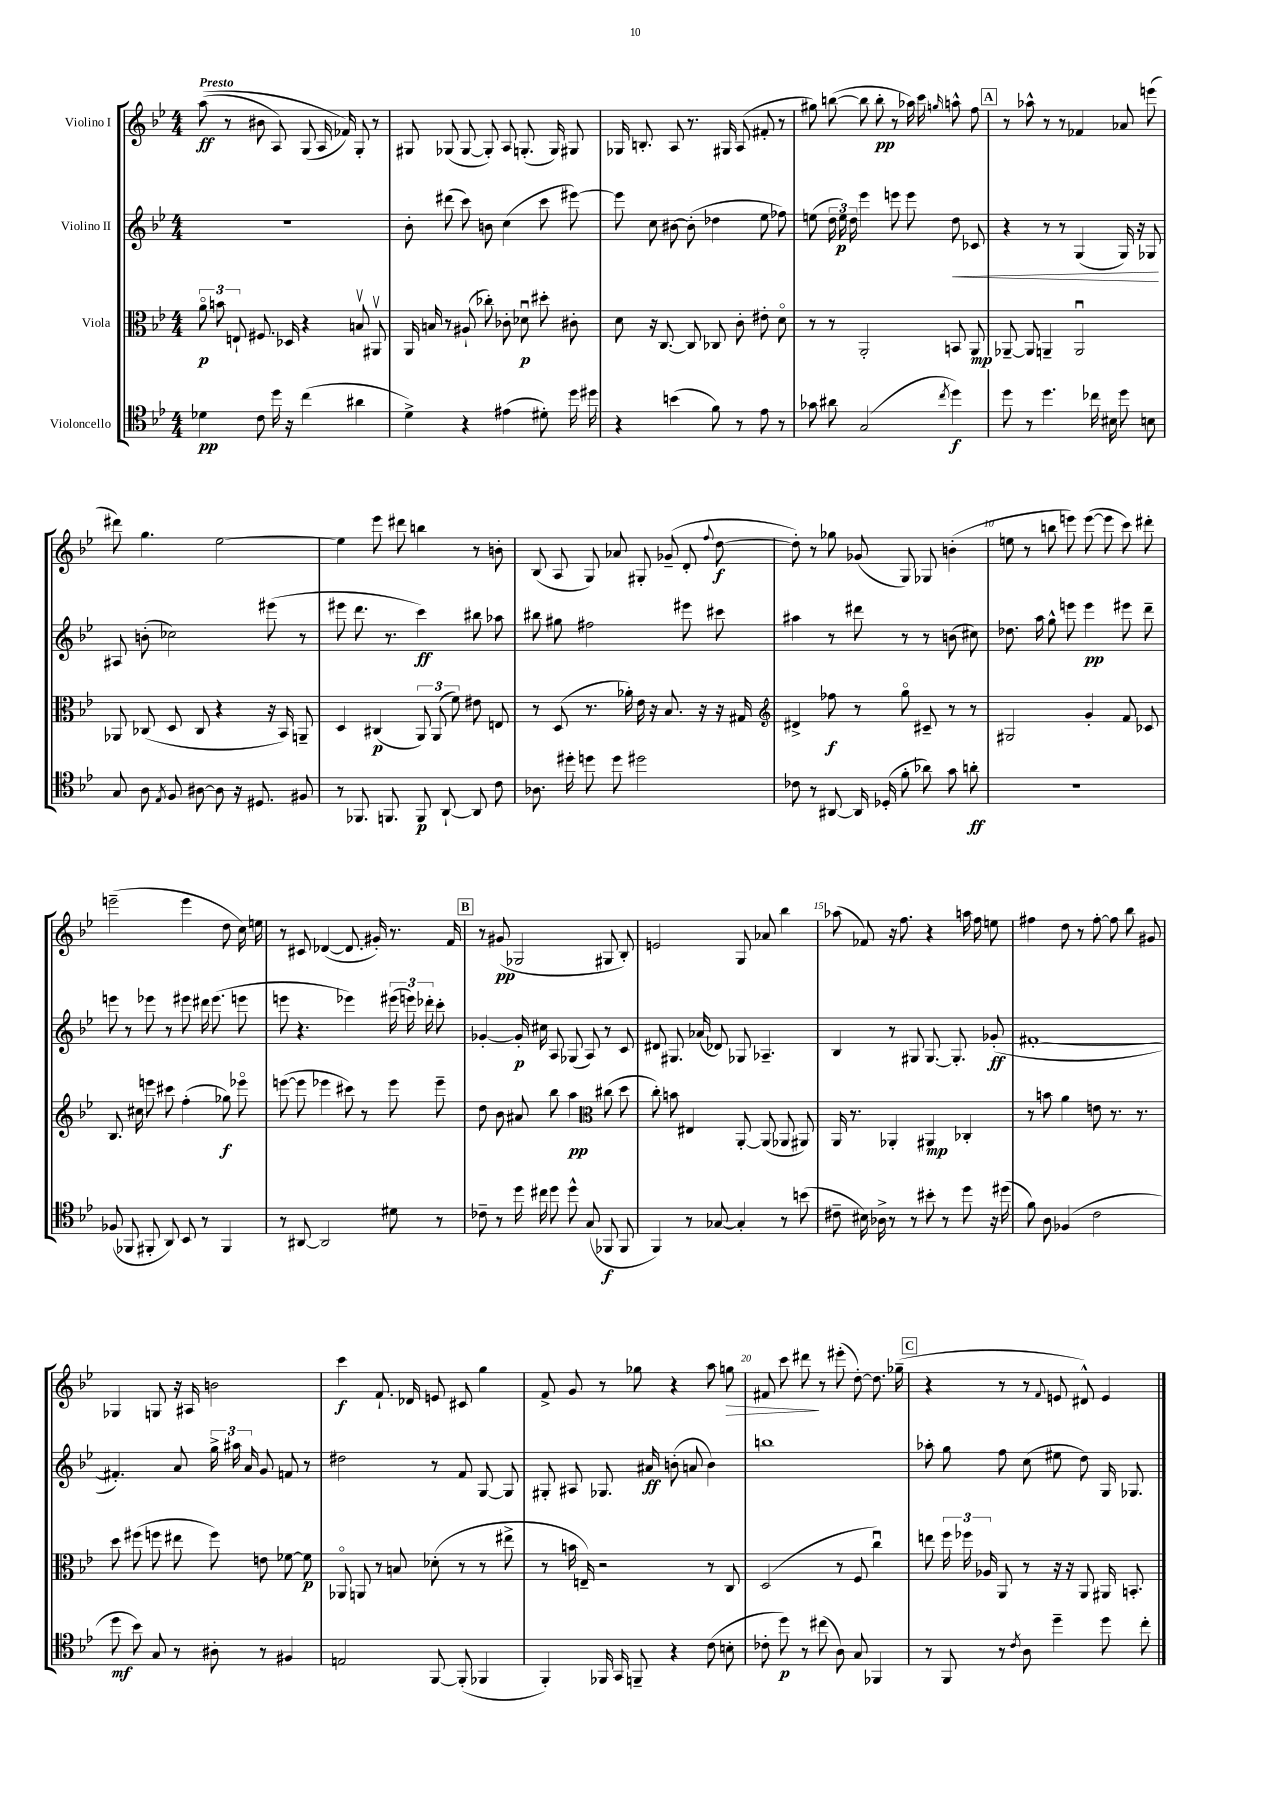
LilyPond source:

<<
\new StaffGroup <<
\new Staff = "s0" \with { instrumentName = "Violino I" } {
    \clef treble \key bes \major \numericTimeSignature \time 4/4 \tempo "Presto"
    \autoBeamOff a''8\ff(\( r8 bis'8 a8) g8( a16 fes'16)\) g8-. r8 |
    gis8 ges8( ges8~ ges8-.) a8 g8.-.( g16) gis8 |
    ges16 b8.-. a8 r8. gis16 a8( fis'8-. r8 |
    gis''8) b''8~( b''8 b''8-.\pp r8 aes''16) c'''16 \grace { g''16 } a''8-^ f''8 |
    \mark \markup { \box "A" } r8 aes''8-^ r8 r8 fes'4 aes'8 e'''8( |
    dis'''8) g''4. ees''2~ |
    ees''4 ees'''8 dis'''8 b''4 r8 b'8-. |
    bes8( a8 g8) aes'8 gis8-. ges'8--( d'8-. \appoggiatura { f''8 } d''8~\f |
    d''8-.) r8 ges''8 ges'8( g8) ges8 b'4-.( |
    e''8 r8 b''8 e'''8) e'''8~( e'''8 c'''8) dis'''8-. |
    e'''2--( e'''4 d''8 c''16) e''16 |
    r8 cis'8 des'4~( des'8. gis'16-.) r8. f'16 |
    \mark \markup { \box "B" } r8 gis'8\pp( ges2 gis8 bes8-.) |
    e'2 g8 aes'8 bes''4 |
    aes''8( fes'8) r16 f''8. r4 a''16 f''16 e''8 |
    fis''4 d''8 r8 fis''8~-. fis''8 bes''8 gis'8 |
    ges4 g8 r16 ais16 b'2 |
    c'''4\f f'8.-! des'16 e'8 cis'8 g''4 |
    f'8-> g'8 r8 ges''8 r4 a''8 g''8\> |
    fis'8 c'''8 dis'''8\! r8 eis'''8-.( d''8~-.) d''8. ges''16--( |
    \mark \markup { \box "C" } r4 r8 r8 \appoggiatura { f'8 } e'8 dis'8-^) e'4 \bar "|." |
}
\new Staff = "s1" \with { instrumentName = "Violino II" } {
    \clef treble \key bes \major \numericTimeSignature \time 4/4
    \autoBeamOff R1 |
    bes'8-. dis'''8( c'''8) b'8 c''4( c'''8 eis'''8~) |
    eis'''8 c''8 bis'8~ bis'8-.( des''4 ees''8 fes''8) |
    e''8( \tuplet 3/2 { d''16 e''16\p) d''16 } ees'''4 e'''8 e'''8 d''8\< ces'8 |
    \mark \markup { \box "A" } r4 r8 r8 g4( g16) r16 ges8\! |
    ais8 b'8-.( ces''2) eis'''8( r8 |
    eis'''8 d'''8. r8. c'''4\ff) bis''8 aes''8 |
    bis''8 gis''8 fis''2 eis'''8 cis'''8 |
    ais''4 r8 dis'''8 r8 r8 b'8( cis''8) |
    des''8. a''16 g''8-^ e'''8 e'''4\pp eis'''8 d'''8-- |
    e'''8 r8 ees'''8 r8 eis'''8 dis'''16 eis'''8.( e'''8 |
    e'''8 r4. ees'''4) \tuplet 3/2 { eis'''16( e'''16) des'''16-. } c'''8-. |
    \mark \markup { \box "B" } ges'4~-. ges'16-.\p cis''16 a8 ges8( a8) r8 c'8 |
    dis'8 gis8. aes'16( des'8) ges8 aes4.-- |
    bes4 r8 gis8 gis8.~ gis8.-. ges'8-.\ff( |
    fis'1~-. |
    fis'4.-.) a'8 \tuplet 3/2 { g''16-> ais''16 a'16 } g'8 f'8 r8 |
    dis''2 r8 f'8 g8~ g8 |
    gis8-. ais8 ges8. ais'16\ff b'8-.( a'8 b'4) |
    b''1 |
    \mark \markup { \box "C" } aes''8-. g''8 f''8 c''8( eis''8 d''8) g16 ges8. \bar "|." |
}
\new Staff = "s2" \with { instrumentName = "Viola" } {
    \clef alto \key bes \major \numericTimeSignature \time 4/4
    \autoBeamOff \tuplet 3/2 { a'8\flageolet\p b'8 e8-! } fis8. des16 r4 b8\upbow ais,8\upbow |
    a,16 b16 r8 ais8-!( ces''8-.) ces'8-. des'8\downbow\p dis''8-. cis'8-. |
    d'8 r16 c8.~ c8 ces8 c'8-. eis'8-. d'8\flageolet |
    r8 r8 a,2-. b,8 a,8\mp |
    \mark \markup { \box "A" } aes,8~-- aes,8 a,4-- a,2\downbow |
    aes,8 ces8( d8 ces8 r4 r16 bes,16) a,8-- |
    d4 cis4\p( \tuplet 3/2 { a,8) a,8( f'8) } eis'8 e8 |
    r8 d8( r8. aes'16-.) ees'16 r16 bes8. r16 r16 gis16 |
    \clef treble dis'4-> fes''8\f r8 g''8\flageolet cis'8-- r8 r8 |
    gis2 g'4-. f'8 ces'8 |
    bes8. cis''16 e'''8 cis'''8 f''4-.( ges''8\f) ees'''8\flageolet |
    e'''8~( e'''8 ees'''4 cis'''8) r8 ees'''8 ees'''8-- |
    \mark \markup { \box "B" } d''8 bes'8 ais'8 bes''8 a''4\pp \clef alto cis''8( d''8 |
    c''8-.) b'8 eis4 a,8~-. a,8( aes,8 ais,8) |
    a,16 r8. aes,4-. ais,4\mp ces4-. |
    r8 b'8 a'4 e'8 r8. r8. |
    d''8 fis''8( f''8 eis''8 f''8) e'8 fes'8~ fes'8\p |
    aes,8\flageolet a,8 r8 b8 des'8-.( r8 r8 eis''8-> |
    r8 b'16 e16--) r2 r8 c8 |
    d2( r8 f8 c''4\downbow) |
    \mark \markup { \box "C" } e''8 \tuplet 3/2 { f''16 fes''16 aes16 } a,8 r8 r16 r16 a,8 ais,16 b,8.-. \bar "|." |
}
\new Staff = "s3" \with { instrumentName = "Violoncello" } {
    \clef tenor \key bes \major \numericTimeSignature \time 4/4
    \autoBeamOff des'4\pp c'8 d''16 r16 c''4( ais'4 |
    d'4->) r4 eis'4( dis'8-.) d''16 dis''16 |
    r4 b'4( f'8) r8 ees'8 r8 |
    ges'8 ais'8 g2( \acciaccatura { c''8 } d''4\f) |
    \mark \markup { \box "A" } d''8 r8 d''4. ces''16 bis16 d''8 b8 |
    g8 a8 \acciaccatura { ees8 } f8 ais8~ ais8 r16 dis8. fis8 |
    r8 fes,8. f,8. f,8\p a,8~-! a,8 c'8 |
    aes8. dis''16-. d''8 d''8 dis''2 |
    ces'8 r8 ais,8~ ais,16 des16-.( f'8-. aes'8) g'8 a'8-.\ff |
    R1 |
    fes8( fes,8 fis,8-. a,8) bes,8 r8 fis,4 |
    r8 ais,8~ ais,2 dis'8 r8 |
    \mark \markup { \box "B" } ces'8-- r8 d''16 cis''16 d''8 d''8-^ g8( fes,8\f fes,8 |
    f,4) r8 ges8~ ges4-. r8 b'8( |
    cis'8-- bis16) aes16-> r8 r8 bis'8-. r8 d''8 r16 dis''16( |
    f'8) a8 fes4( c'2 |
    d''8\mf bes'8) g8 r8 ais8-. r8 fis4 |
    e2 f,8~ f,8-.( fes,4 |
    f,4-.) fes,16 g,16 f,8-- r4 c'8( b8-. |
    ces'8-. d''8\p) r8 cis''8( a8) g8 fes,4 |
    \mark \markup { \box "C" } r8 f,8 r8 \acciaccatura { c'8 } a8 d''4-- d''8 c''8-. \bar "|." |
}
>>
>>
\layout { \context { \Score \override BarNumber.break-visibility = ##(#f #t #t) barNumberVisibility = #(every-nth-bar-number-visible 5) } }
